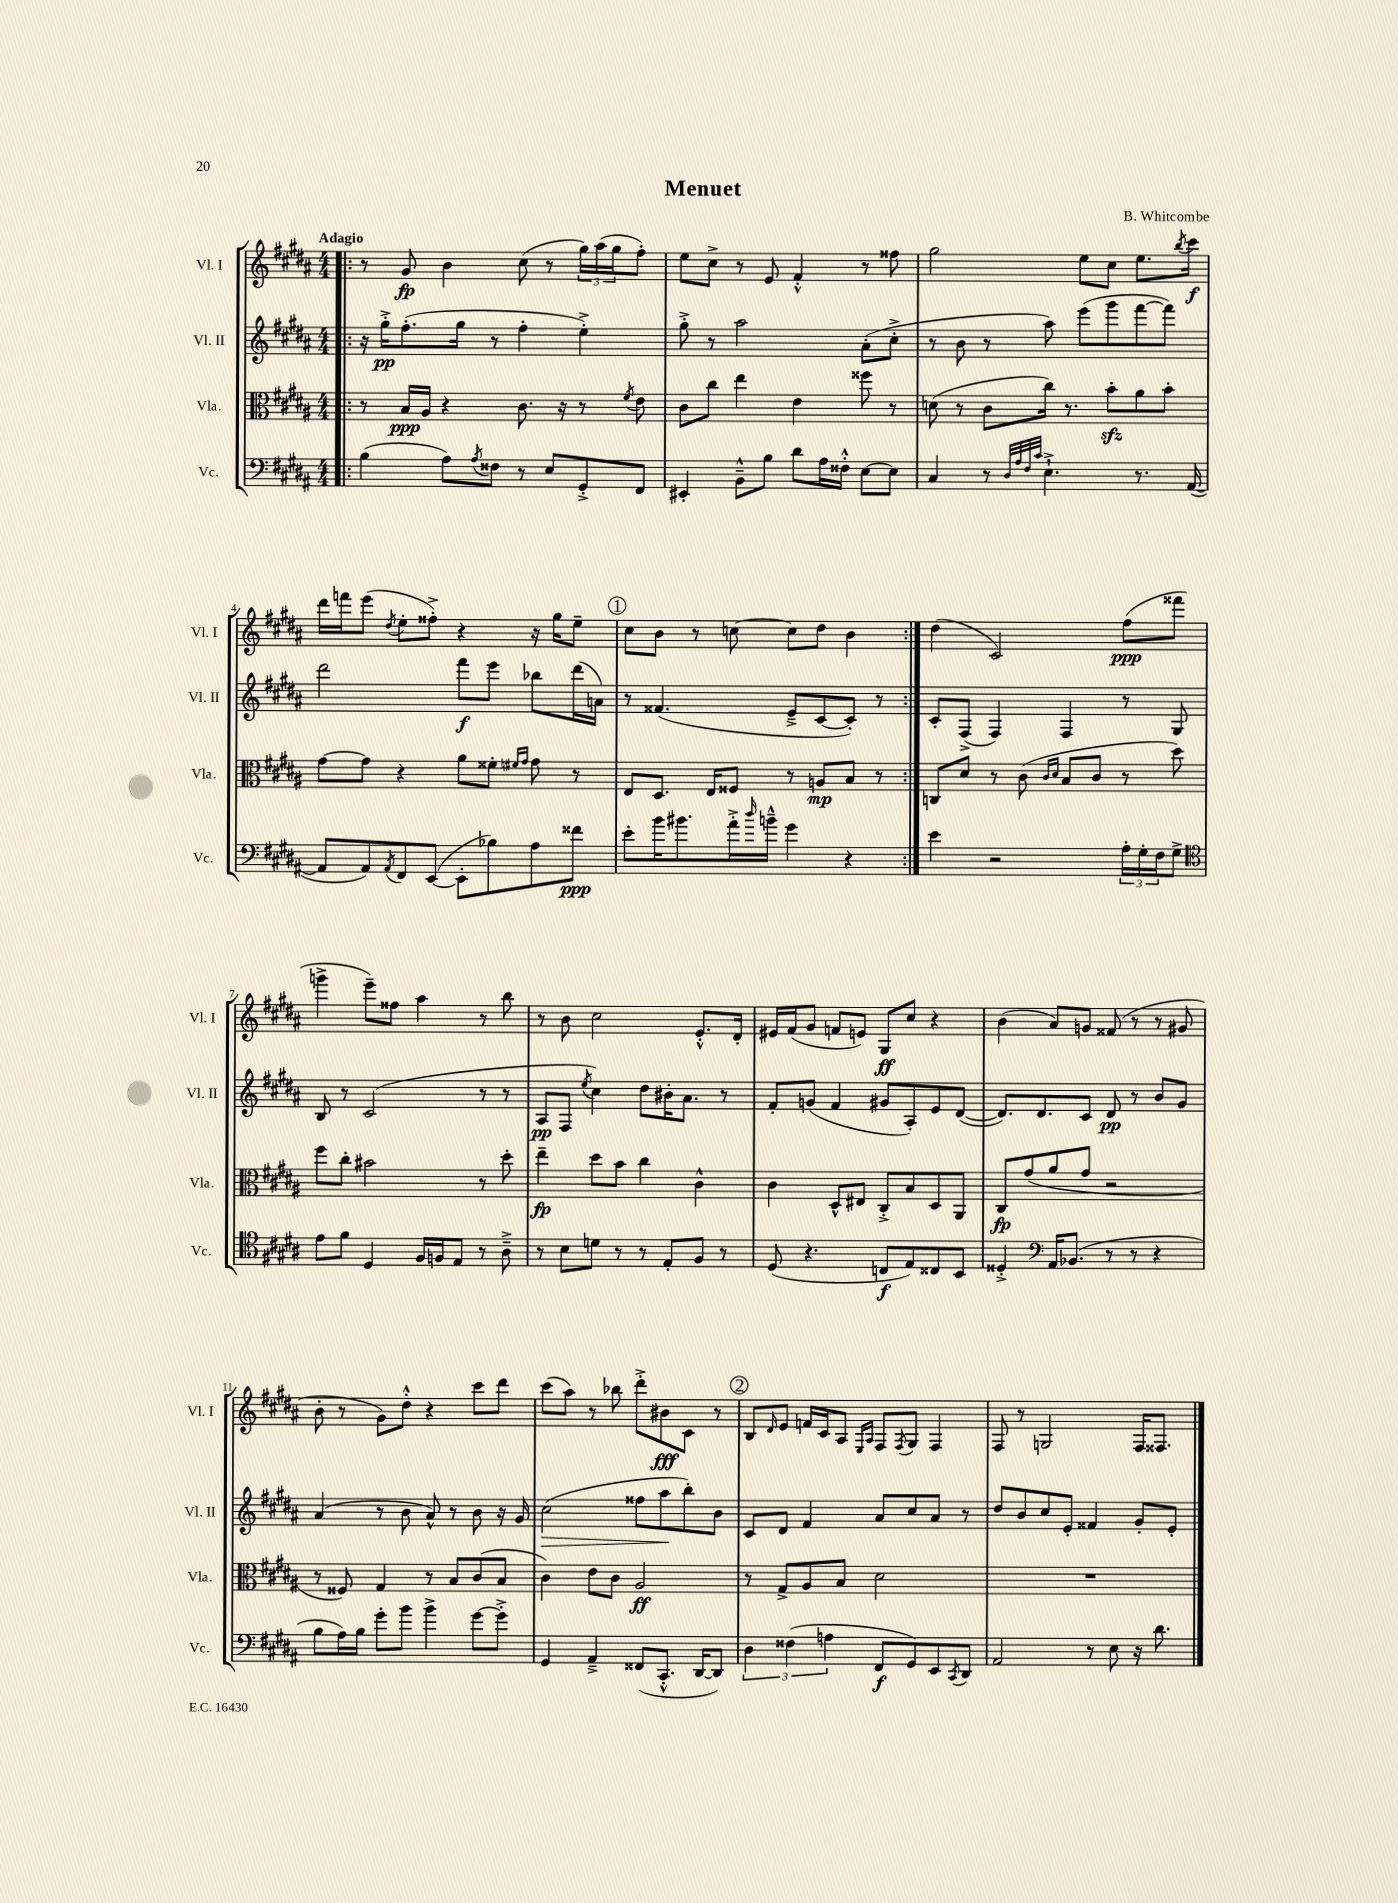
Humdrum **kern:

**kern	**kern	**kern	**kern
*staff4	*staff3	*staff2	*staff1
*clefF4	*clefC3	*clefG2	*clefG2
*k[f#c#g#d#a#]	*k[f#c#g#d#a#]	*k[f#c#g#d#a#]	*k[f#c#g#d#a#]
*M4/4	*M4/4	*M4/4	*M4/4
=!|:	=!|:	=!|:	=!|:
(4B	8r	16r	8r
.	.	16gg#'^	.
.	16B	(8.ff#'	8g#
.	16A#	.	.
8A#)	4r	.	4b
.	.	16gg#	.
8qA#	.	.	.
8F##	.	8r	.
8r	8.c#	4ff#'	(8cc#
8E	.	.	8r
.	16r	.	.
8GG#'^	8r	4ee'^)	24gg#)
.	.	.	(24aa#
.	.	.	24gg#
.	8qf#	.	.
8FF#	8e	.	8ff#')
=	=	=	=
4EE#'	8c#	8gg#'^	8ee
.	8cc#	8r	8cc#^
8BB~^^	4ee	2aa#	8r
8B	.	.	8e
8d#	4e	.	4f#'^^
16A#	.	.	.
16F##'^^	.	.	.
[8E	8ff##	(8a#'	8r
8E]	8r	8cc#'^	8ff##
=	=	=	=
4C#	(8d	8r	2gg#
.	8r	8b	.
8r	8c#	8r	.
32qqD#	.	.	.
32qqA#	.	.	.
32qqF#	.	.	.
32qqc#	.	.	.
4.E`^	16cc#)	8aa#)	.
.	8.r	.	.
.	.	(8eee	8ee
.	8b'	8ggg#	8cc#
8.r	8a#	[8fff#	8.ee
.	8b'	8fff#])	.
.	.	.	8qbb
([16AA#	.	.	16ccc#
=	=	=	=
8AA#]	[8g#	2ddd#	16ddd#
.	.	.	16fff
8AA#)	8g#]	.	(8eee
8qAA#	.	.	8qdd#
8FF#	4r	.	8ee'
([8EE	.	.	8ff##'^)
8EE']	8a#	8fff#	4r
8B-)	8f##'	8eee	.
.	16qqf#	.	.
.	16qqg#	.	.
8A#	8g#	8bb-	16r
.	.	.	16gg#
8f##	8r	(16ddd#	8ee~
.	.	16a)	.
=	=	=	=
8e'	8E	8r	8cc#
16b	8.D#	(4.f##	8b
8.b#	.	.	.
.	.	.	8r
.	16E	.	.
16a#'^	8F##	.	[8cc
16qqdd#	.	.	.
16b~^^	.	.	.
4g#	8r	8e~^	8cc]
.	8A	[8c#	8dd#
4r	8B	8c#'])	4b
.	8r	8r	.
=:|!	=:|!	=:|!	=:|!
4e	8C	8c#'	(4dd#
.	8d#	(8F#^	.
2r	8r	4F#)	2c#)
.	(8c#	.	.
.	16qqc#	.	.
.	16qqd#	.	.
.	8B	4F#	.
.	8c#	.	.
24A#'	8r	8r	(8ff#
24G#'	.	.	.
24F#	.	.	.
8G#^	8dd#)	8G#	8fff##
=	=	=	=
*clefC4	*	*	*
8e	8ff#	8B	4ggg^
8f#	8cc#'	8r	.
4D#	2b#	(2c#	8eee~)
.	.	.	8ff##
16F#	.	.	4aa#
16F	.	.	.
8E	.	.	.
8r	8r	8r	8r
8A#~^	8dd#'	8r	8bb
=	=	=	=
8r	4ee~	8A#	8r
8B	.	8F#	8b
.	.	8qee	.
8d	8dd#	4cc#)	2cc#
8r	8b	.	.
8r	4cc#	8dd#	.
8E'	.	16b#'	.
.	.	8.a#	.
8F#	4c#^^	.	8.e'^^
8r	.	8r	.
.	.	.	16d#'
=	=	=	=
(8D#	4c#	8f#'	16e#
.	.	.	(16f#
4.r	.	(8g	8g#
.	8D#^^	4f#	8f
.	8E#	.	8e)
8C	8C#'^	8g#	8G#
8E)	8B	8A#')	8cc#
8C##	8D#	8e	4r
8BB	8AA#	([8d#	.
=	=	=	=
4D##'^	8C#	8.d#])	(4b
.	(8g#	.	.
.	.	8.d#	.
*clefF4	*	*	*
16AA#	8a#	.	8a#)
(8.BB-	.	.	.
.	8g#	8c#	8g
8r	2r	8d#	(8f##
8r	.	8r	8r
4r	.	8b	8r
.	.	8g#	8g#
=	=	=	=
8B	8r	(4a#	8b'
16A#)	8F##)	.	8r
16B	.	.	.
8g#'	4G#	8r	8g#)
8b	.	8b	8dd#'^^
4b^	8r	8a#^^)	4r
.	8B	8r	.
[8g#	(8c#	8b	8ccc#
8g#'^]	8B	16r	8ddd#
.	.	16g#	.
=	=	=	=
4GG#	4c#)	(2cc#	(8ccc#
.	.	.	8aa#)
4AA#~^	8e	.	8r
.	8c#	.	8bb-
(8FF##	2A#	8ff##	8ddd#'^
8.CC#'^^	.	8aa#	8b#
.	.	8bb')	8c#
[16DD#	.	.	.
8DD#])	.	8b	8r
=	=	=	=
6D#	8r	8c#	8B
.	.	.	16qqd#
.	8G#^	8d#	8e
(6F##	.	.	.
.	8A#	4f#	16f
.	.	.	16c#
6A	.	.	.
.	8B	.	8A#
.	.	.	16qqE
.	.	.	16qqA#
8FF#	2d#	8a#	8F#
.	.	.	8qF#
8GG#)	.	8cc#	8G#
8EE	.	8a#	4F#
8qCC#	.	.	.
8DD#	.	8r	.
=	=	=	=
2AA#	1r	8dd#	8F#
.	.	8b	8r
.	.	8cc#	2G
.	.	8e'	.
8r	.	4f##	.
8E	.	.	.
16r	.	8g#'	16F#
8.d#	.	.	8.F##
.	.	8e'	.
==	==	==	==
*-	*-	*-	*-
